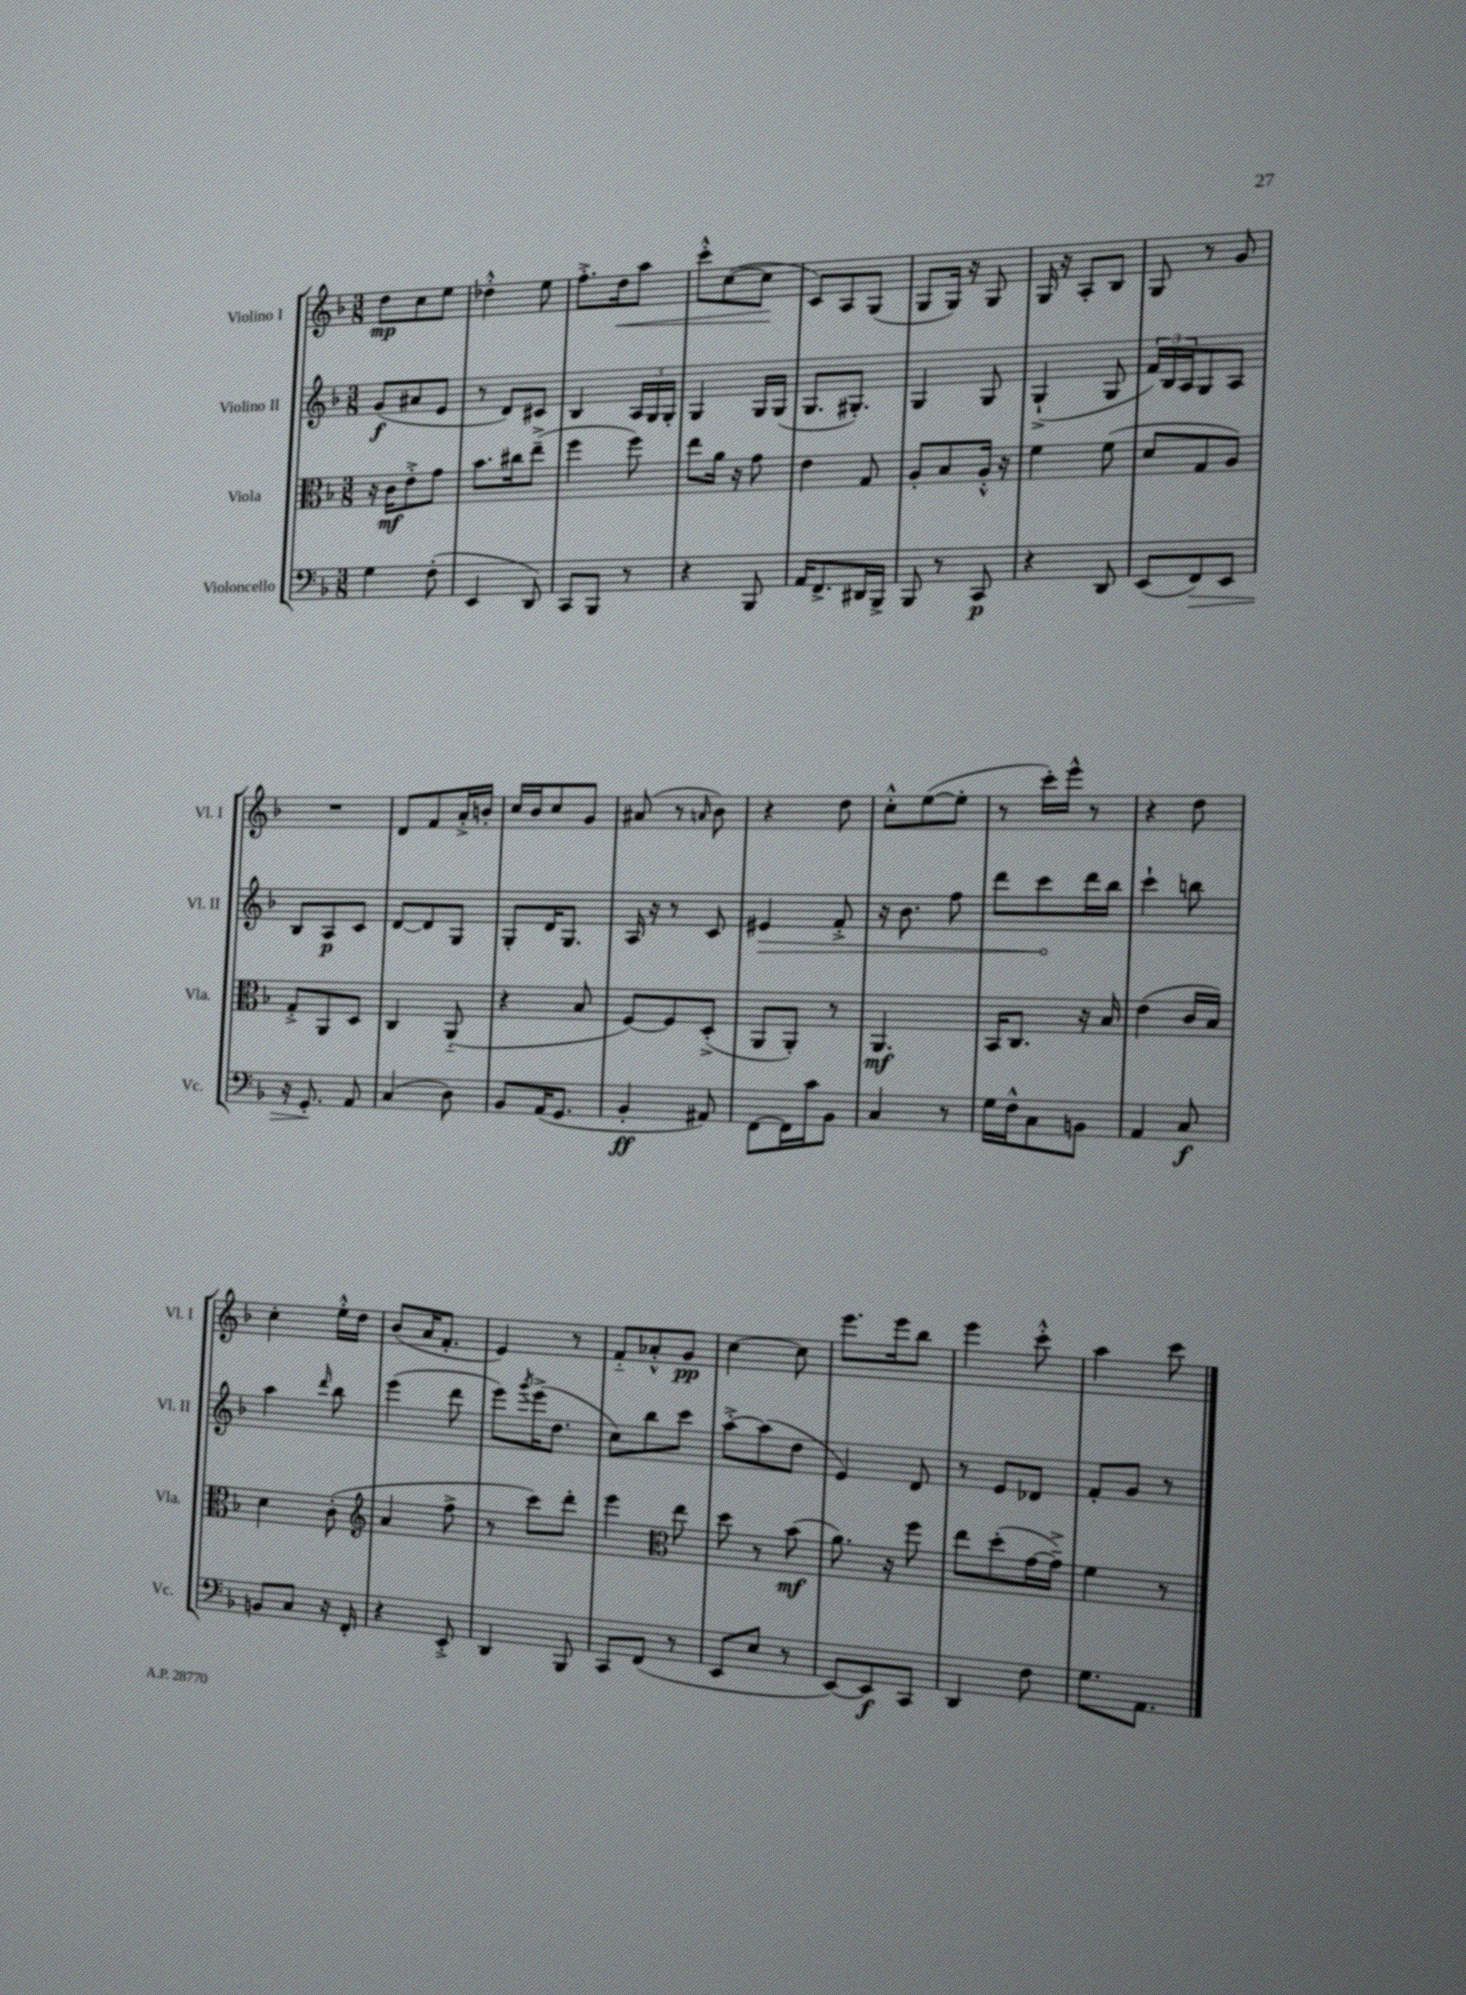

**kern	**dynam	**kern	**dynam	**kern	**dynam	**kern	**dynam
*part4	*part4	*part3	*part3	*part2	*part2	*part1	*part1
*staff4	*staff4	*staff3	*staff3	*staff2	*staff2	*staff1	*staff1
*I"Violoncello	*	*I"Viola	*	*I"Violino II	*	*I"Violino I	*
*I'Vc.	*	*I'Vla.	*	*I'Vl. II	*	*I'Vl. I	*
*clefF4	*	*clefC3	*	*clefG2	*	*clefG2	*
*k[b-]	*	*k[b-]	*	*k[b-]	*	*k[b-]	*
*M3/8	*	*M3/8	*	*M3/8	*	*M3/8	*
=1	=1	=1	=1	=1	=1	=1	=1
4G\	.	16r	.	(8g/L	f	8dd\L	mp
.	.	16c\KL	mf	.	.	.	.
.	.	8e'^\	.	8a#X/	.	8cc\	.
(8F'\	.	8g\J	.	8e/J	.	8ee\J	.
=2	=2	=2	=2	=2	=2	=2	=2
4EE/	.	8.b-\L	.	8r	.	4dd-X'^^\	.
.	.	.	.	8d/L)	.	.	.
.	.	16cc#X\k	.	.	.	.	.
8DD/)	.	(8ee~^\J	.	8c#X/J	.	8ee\	.
=3	=3	=3	=3	=3	=3	=3	=3
8CC/L	.	4ff\	.	4B-/	.	8.ff'^\L	.
8BBB-/J	.	.	.	.	.	.	.
!	!	!	!	!	!	!	!LO:HP:b
.	.	.	.	.	.	16dd\k	<
8r	.	8ff\)	.	24A/LL	.	8aa\J	.
.	.	.	.	24G/	.	.	.
.	.	.	.	24G'/JJ	.	.	.
=4	=4	=4	=4	=4	=4	=4	=4
4r	.	8ee\L	.	4G/	.	8ccc'^^\L	.
.	.	16a\Jk	.	.	.	([8cc\	.
.	.	16r	.	.	.	.	.
8BBB-/	.	8g\	.	16G/LL	.	8cc\J]	.
.	.	.	.	(16G/JJ	.	.	.
.	.	.	.	.	.	.	[
=5	=5	=5	=5	=5	=5	=5	=5
16AA/KL	.	4e\	.	8.G/L	.	8c/L)	.
8.FF^/	.	.	.	.	.	.	.
.	.	.	.	.	.	8A/	.
.	.	.	.	8.G#X'/J)	.	.	.
16DD#X/L	.	8G/	.	.	.	(8G/J	.
16BBB-^/JJ	.	.	.	.	.	.	.
=6	=6	=6	=6	=6	=6	=6	=6
8BBB-/	.	8A'/L	.	4G/	.	8G/L	.
8r	.	8B-/	.	.	.	16G/Jk)	.
.	.	.	.	.	.	16r	.
8CC/	p	16A'^^/Jk	.	8G/	.	8G/	.
.	.	16r	.	.	.	.	.
=7	=7	=7	=7	=7	=7	=7	=7
4r	.	4f\	.	(4G`^/	.	16G/	.
.	.	.	.	.	.	16r	.
.	.	.	.	.	.	8A'/L	.
8DD/	.	(8f\	.	8G/	.	8B-/J	.
=8	=8	=8	=8	=8	=8	=8	=8
(8EE/L	.	8d/L	.	24f/LL)	.	8G/	.
.	.	.	.	24B-/	.	.	.
.	.	.	.	24A/J	.	.	.
!	!LO:HP:b	!	!	!	!	!	!
8FF/)	>	8G/	.	8G/	.	8r	.
8EE/J	.	8A/J)	.	8A/J	.	8g/	.
!!LO:LB:g=z
=9	=9	=9	=9	=9	=9	=9	=9
16r	.	8G'^/L	.	8B-/L	.	4.r	.
8.GG'/	.	.	.	.	.	.	.
.	.	8AA/	.	8A/	p	.	.
8AA/	]	8D/J	.	8c/J	.	.	.
=10	=10	=10	=10	=10	=10	=10	=10
(4C/	.	4C/	.	[8d/L	.	8d/L	.
.	.	.	.	8d/]	.	8f/	.
8D\)	.	(8AA/	.	8G/J	.	16a'^/L	.
.	.	.	.	.	.	16bn'/JJ	.
=11	=11	=11	=11	=11	=11	=11	=11
8BB-/L	.	4r	.	8G'/L	.	16cc/LL	.
.	.	.	.	.	.	16b-/J	.
(16AA/K	.	.	.	16d/K	.	8cc/	.
8.GG/J	.	.	.	8.G/J	.	.	.
.	.	8B-/	.	.	.	8g/J	.
=12	=12	=12	=12	=12	=12	=12	=12
4BB-'/	ff	[8F/L)	.	16A/	.	(8a#X/	.
.	.	.	.	16r	.	.	.
.	.	8F/]	.	8r	.	8r	.
.	.	.	.	.	.	16qqan/	.
8AA#X/)	.	(8D'^/J	.	8c/	.	8b-\)	.
=13	=13	=13	=13	=13	=13	=13	=13
!	!	!	!	!	!LO:HP:b	!	!
[8FF\L	.	8AA/L	.	4e#X/	>	4r	.
16FF\L]	.	8AA'/J)	.	.	.	.	.
16c\J	.	.	.	.	.	.	.
8BB-\J	.	8r	.	8f'^/	.	8dd\	.
=14	=14	=14	=14	=14	=14	=14	=14
4C/	.	4.AA/	mf	16r	.	8cc'^^\L	.
.	.	.	.	8.b-\	.	.	.
.	.	.	.	.	.	([8ee\	.
8r	.	.	.	8ff\	.	8ee'\J]	.
=15	=15	=15	=15	=15	=15	=15	=15
16G\LL	.	16BB-/KL	.	8ddd\L	.	8r	.
16F^^\J	.	8.C/J	.	.	.	.	.
8C\	.	.	.	8ccc\	.	16ccc'\LL)	.
.	.	.	.	.	.	16eee^^\JJ	.
8BBn\J	.	16r	.	16ddd\L	]	8r	.
.	.	16B-/	.	16bb-\JJ	.	.	.
=16	=16	=16	=16	=16	=16	=16	=16
4AA/	.	(4e\	.	4ccc`\	.	4r	.
8C/	f	16c/LL	.	8bbn\	.	8dd\	.
.	.	16B-/JJ)	.	.	.	.	.
!!LO:LB:g=z
=17	=17	=17	=17	=17	=17	=17	=17
8BBn/L	.	4d\	.	4aa\	.	4cc'\	.
8C/J	.	.	.	.	.	.	.
.	.	.	.	16qqddd/	.	.	.
16r	.	(8c'\	.	8bb-\	.	16ee'^^\LL	.
16FF'/	.	.	.	.	.	16dd\JJ	.
=18	=18	=18	=18	=18	=18	=18	=18
*	*	*clefG2	*	*	*	*	*
4r	.	4a/	.	(4eee\	.	(8b-/L	.
.	.	.	.	.	.	16a/K	.
.	.	.	.	.	.	8.f'/J	.
8EE'^/	.	8ff^\	.	8ddd\	.	.	.
=19	=19	=19	=19	=19	=19	=19	=19
4DD/	.	8r	.	8eee\L)	.	4e/)	.
.	.	.	.	8qggg/	.	.	.
.	.	8ccc\L)	.	(16eee^\K	.	.	.
.	.	.	.	8.dd\J	.	.	.
8BBB-/	.	8ddd'\J	.	.	.	8r	.
=20	=20	=20	=20	=20	=20	=20	=20
8CC/L	.	4eee\	.	8cc\L)	.	8f/L	.
(8FF/J	.	.	.	8bb-\	.	8a-X'^^/	.
*	*	*clefC3	*	*	*	*	*
8r	.	8ee\	.	8ccc\J	.	8g/J	pp
=21	=21	=21	=21	=21	=21	=21	=21
8EE/L	.	8dd\	.	[8aa'^\L	.	[4cc\	.
8E/J	.	8r	.	(8aa\]	.	.	.
8r	.	(8b-\	mf	8dd\J	.	8cc\]	.
=22	=22	=22	=22	=22	=22	=22	=22
[8EE/L)	.	8.a\)	.	4e/)	.	8.eee\L	.
8EE/]	f	.	.	.	.	.	.
.	.	16r	.	.	.	16eee\k	.
8CC/J	.	8ff\	.	8d/	.	8bb-\J	.
=23	=23	=23	=23	=23	=23	=23	=23
4DD/	.	8ee\L	.	8r	.	4eee\	.
.	.	(8dd'\	.	8e/L	.	.	.
8F\	.	[16g\L	.	8d-X/J	.	8ccc'^^\	.
.	.	16g~^\JJ])	.	.	.	.	.
=24	=24	=24	=24	=24	=24	=24	=24
8.G\L	.	4f\	.	8f'/L	.	4aa\	.
.	.	.	.	8g/J	.	.	.
8.AA\J	.	.	.	.	.	.	.
.	.	8r	.	8r	.	8ccc\	.
==	==	==	==	==	==	==	==
*-	*-	*-	*-	*-	*-	*-	*-
